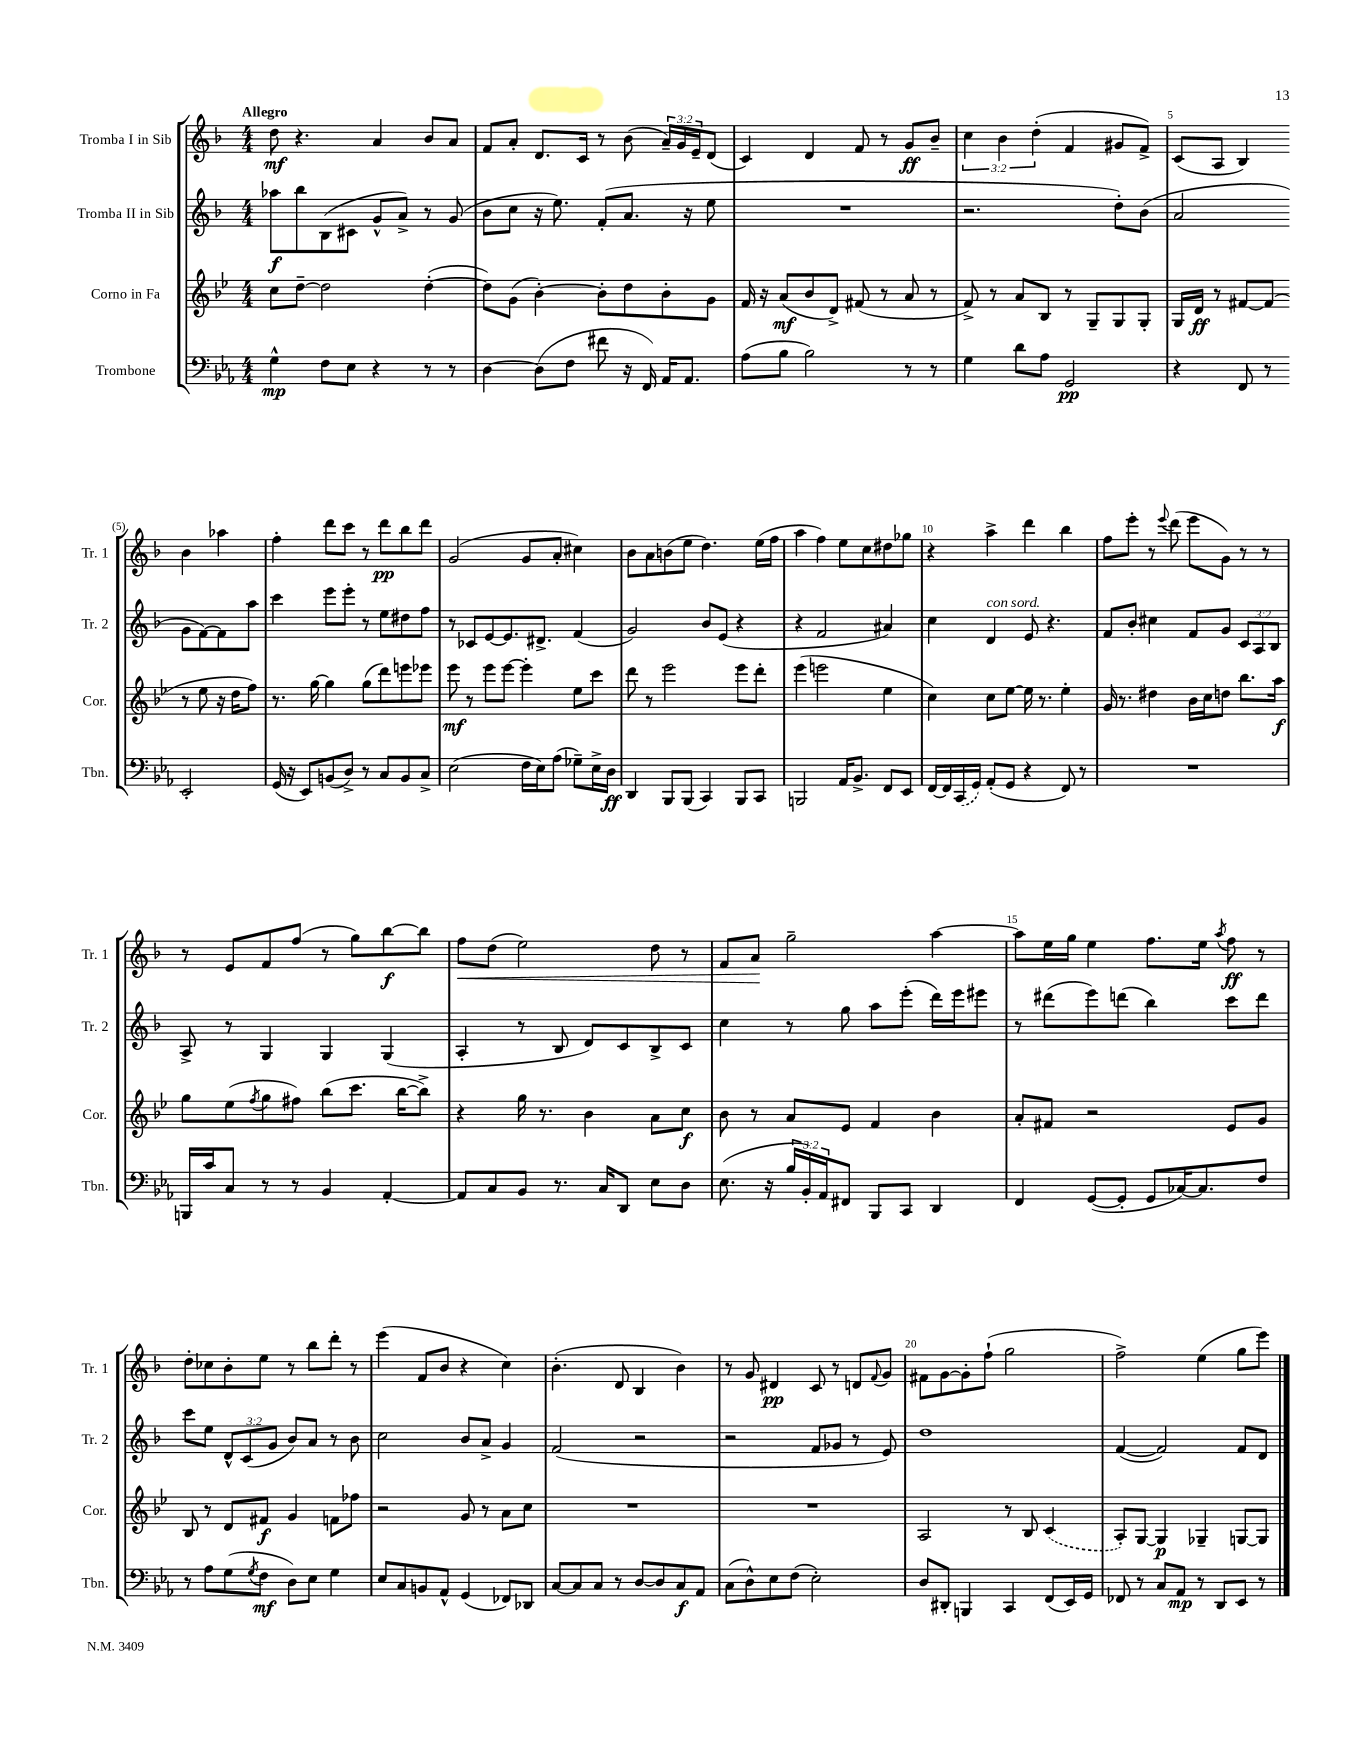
<<
\new StaffGroup <<
\new Staff = "s0" \with { instrumentName = "Tromba I in Sib" shortInstrumentName = "Tr. 1" } {
    \clef treble \key f \major \numericTimeSignature \time 4/4 \override Staff.TupletNumber.text = #tuplet-number::calc-fraction-text \tempo "Allegro"
    d''8\mf r4. a'4 bes'8 a'8 |
    f'8 a'8-. d'8. c'16 r8 bes'8( \tuplet 3/2 { a'16--) g'16 e'16-- } d'8( |
    c'4) d'4 f'8 r8 g'8\ff bes'8-- |
    \tuplet 3/2 { c''4 bes'4 d''4-.( } f'4 gis'8 f'8->) |
    c'8( a8 bes4) bes'4 aes''4 |
    f''4-. d'''8 c'''8 r8 d'''8\pp bes''8 d'''8 |
    g'2( g'8 a'8-. cis''4) |
    bes'8 a'8 b'8( e''8 d''4.) e''16( f''16 |
    a''4 f''4) e''8 c''8 dis''8 ges''8 |
    r4 a''4-> d'''4 bes''4 |
    f''8 e'''8-. r8 \appoggiatura { e'''8 } d'''8( e'''8 g'8) r8 r8 |
    r8 e'8 f'8 f''8( r8 g''8) bes''8~\f bes''8 |
    f''8\< d''8( e''2) d''8 r8 |
    f'8 a'8\! g''2-- a''4~ |
    a''8 e''16 g''16 e''4 f''8. e''16 \acciaccatura { a''8 } f''8\ff r8 |
    d''8-. ces''8 bes'8-. e''8 r8 bes''8 d'''8-. r8 |
    e'''4( f'8 bes'8 r4 c''4) |
    bes'4.-.( d'8 bes4 bes'4) |
    r8 g'8 dis'4\pp c'8 r8 d'8 \appoggiatura { f'8 } g'8 |
    fis'8 g'8~ g'8-. f''8-!( g''2 |
    f''2->) e''4( g''8 e'''8) \bar "|." |
}
\new Staff = "s1" \with { instrumentName = "Tromba II in Sib" shortInstrumentName = "Tr. 2" } {
    \clef treble \key f \major \numericTimeSignature \time 4/4 \override Staff.TupletNumber.text = #tuplet-number::calc-fraction-text
    aes''8\f bes''8 bes8( cis'8 g'8-^ a'8->) r8 g'8( |
    bes'8 c''8 r16 e''8.) f'8-.( a'8. r16 e''8 |
    R1 |
    r2. d''8-.) bes'8( |
    a'2 g'8 f'8~) f'8 a''8 |
    c'''4 e'''8 e'''8-. r8 e''8 dis''8 f''8 |
    r8 ces'8 e'8~ e'8. dis'8.-> f'4( |
    g'2) bes'8 e'8( r4 |
    r4 f'2 ais'4) |
    c''4 d'4^\markup { \italic "con sord." } e'8 r4. |
    f'8 bes'8-. cis''4 f'8 g'8 \tuplet 3/2 { c'8 a8 bes8 } |
    a8-> r8 g4 g4 g4( |
    a4-. r8 bes8 d'8) c'8 bes8-> c'8 |
    c''4 r8 g''8 a''8 e'''8-.( d'''16) e'''16 eis'''8 |
    r8 dis'''8( e'''8) d'''8( bes''4) c'''8 d'''8 |
    c'''8 e''8 \tuplet 3/2 { d'8-^ c'8( g'8 } bes'8) a'8 r8 bes'8 |
    c''2 bes'8 a'8-> g'4 |
    f'2( r2 |
    r2 f'8 ges'8 r8 e'8) |
    d''1 |
    f'4~( f'2) f'8 d'8 \bar "|." |
}
\new Staff = "s2" \with { instrumentName = "Corno in Fa" shortInstrumentName = "Cor." } {
    \clef treble \key bes \major \numericTimeSignature \time 4/4
    c''8 d''8~-- d''2 d''4~-.( |
    d''8) g'8( bes'4~-.) bes'8-. d''8 bes'8-. g'8 |
    f'16 r16 a'8\mf( bes'8 d'8->) fis'8( r8 a'8 r8 |
    f'8->) r8 a'8 bes8 r8 g8-- g8 g8-. |
    g16 d'16\ff r8 fis'8~ fis'8( r8 ees''8 r16 d''16 f''8) |
    r8. g''16~ g''4 g''8( d'''8) e'''8 ees'''8 |
    ees'''8\mf r8 ees'''8 ees'''8~ ees'''4-. ees''8 c'''8 |
    d'''8 r8 ees'''2 ees'''8 d'''8-. |
    ees'''4( e'''2 ees''4 |
    c''4) c''8 ees''8~ ees''16 r8. ees''4-. |
    g'16 r8. dis''4 bes'16 c''16 d''8 bes''8. a''16\f |
    g''8 ees''8( \acciaccatura { f''8 } g''8 fis''8) bes''8( c'''8. bes''16~ bes''8->) |
    r4 g''16 r8. bes'4 a'8 c''8\f |
    bes'8 r8 a'8 ees'8 f'4 bes'4 |
    a'8-. fis'8 r2 ees'8 g'8 |
    bes8 r8 d'8 fis'8\f g'4 f'8 fes''8 |
    r2 g'8 r8 a'8 c''8 |
    R1 |
    R1 |
    a2 r8 bes8 \once \slurDashed c'4( |
    a8-.) g8~ g4\p ges4-- g8~ g8 \bar "|." |
}
\new Staff = "s3" \with { instrumentName = "Trombone" shortInstrumentName = "Tbn." } {
    \clef bass \key ees \major \numericTimeSignature \time 4/4 \override Staff.TupletNumber.text = #tuplet-number::calc-fraction-text
    g4-^\mp f8 ees8 r4 r8 r8 |
    d4~ d8( f8 fis'8 r16 f,16) aes,16 aes,8. |
    aes8( bes8 bes2) r8 r8 |
    g4 d'8 aes8 g,2\pp |
    r4 f,8 r8 ees,2-. |
    g,16( r16 ees,8) b,8( d8->) r8 c8 b,8 c8-> |
    ees2( f16 ees16) aes8( ges8--) ees16-> d16\ff |
    d,4 bes,,8 bes,,8( c,4) bes,,8 c,8 |
    b,,2 aes,16 bes,8.-> f,8 ees,8 |
    f,16~ f,16 \once \slurDashed c,16( g,16) aes,8-.( g,8 r4 f,8) r8 |
    R1 |
    b,,16 c'16 c8 r8 r8 bes,4 aes,4~-. |
    aes,8 c8 bes,8 r8. c16 d,8 ees8 d8 |
    ees8.( r16 \tuplet 3/2 { bes16 bes,16-.) aes,16 } fis,8 bes,,8 c,8 d,4 |
    f,4 g,8~( g,8-. g,8 ces16~) ces8. f8 |
    r8 aes8 g8( \acciaccatura { g8 } f8\mf d8) ees8 g4 |
    ees8 c8 b,8 aes,8-^ g,4( fes,8) des,8 |
    c8~ c8 c8 r8 d8~ d8 c8\f aes,8 |
    c8( d8-^) ees8 f8( ees2-.) |
    d8 dis,8-. b,,4 c,4 f,8( ees,16) g,16 |
    fes,8 r8 c8 aes,8\mp r8 d,8 ees,8 r8 \bar "|." |
}
>>
>>
\layout { \context { \Score \override BarNumber.break-visibility = ##(#f #t #t) barNumberVisibility = #(every-nth-bar-number-visible 5) } }
